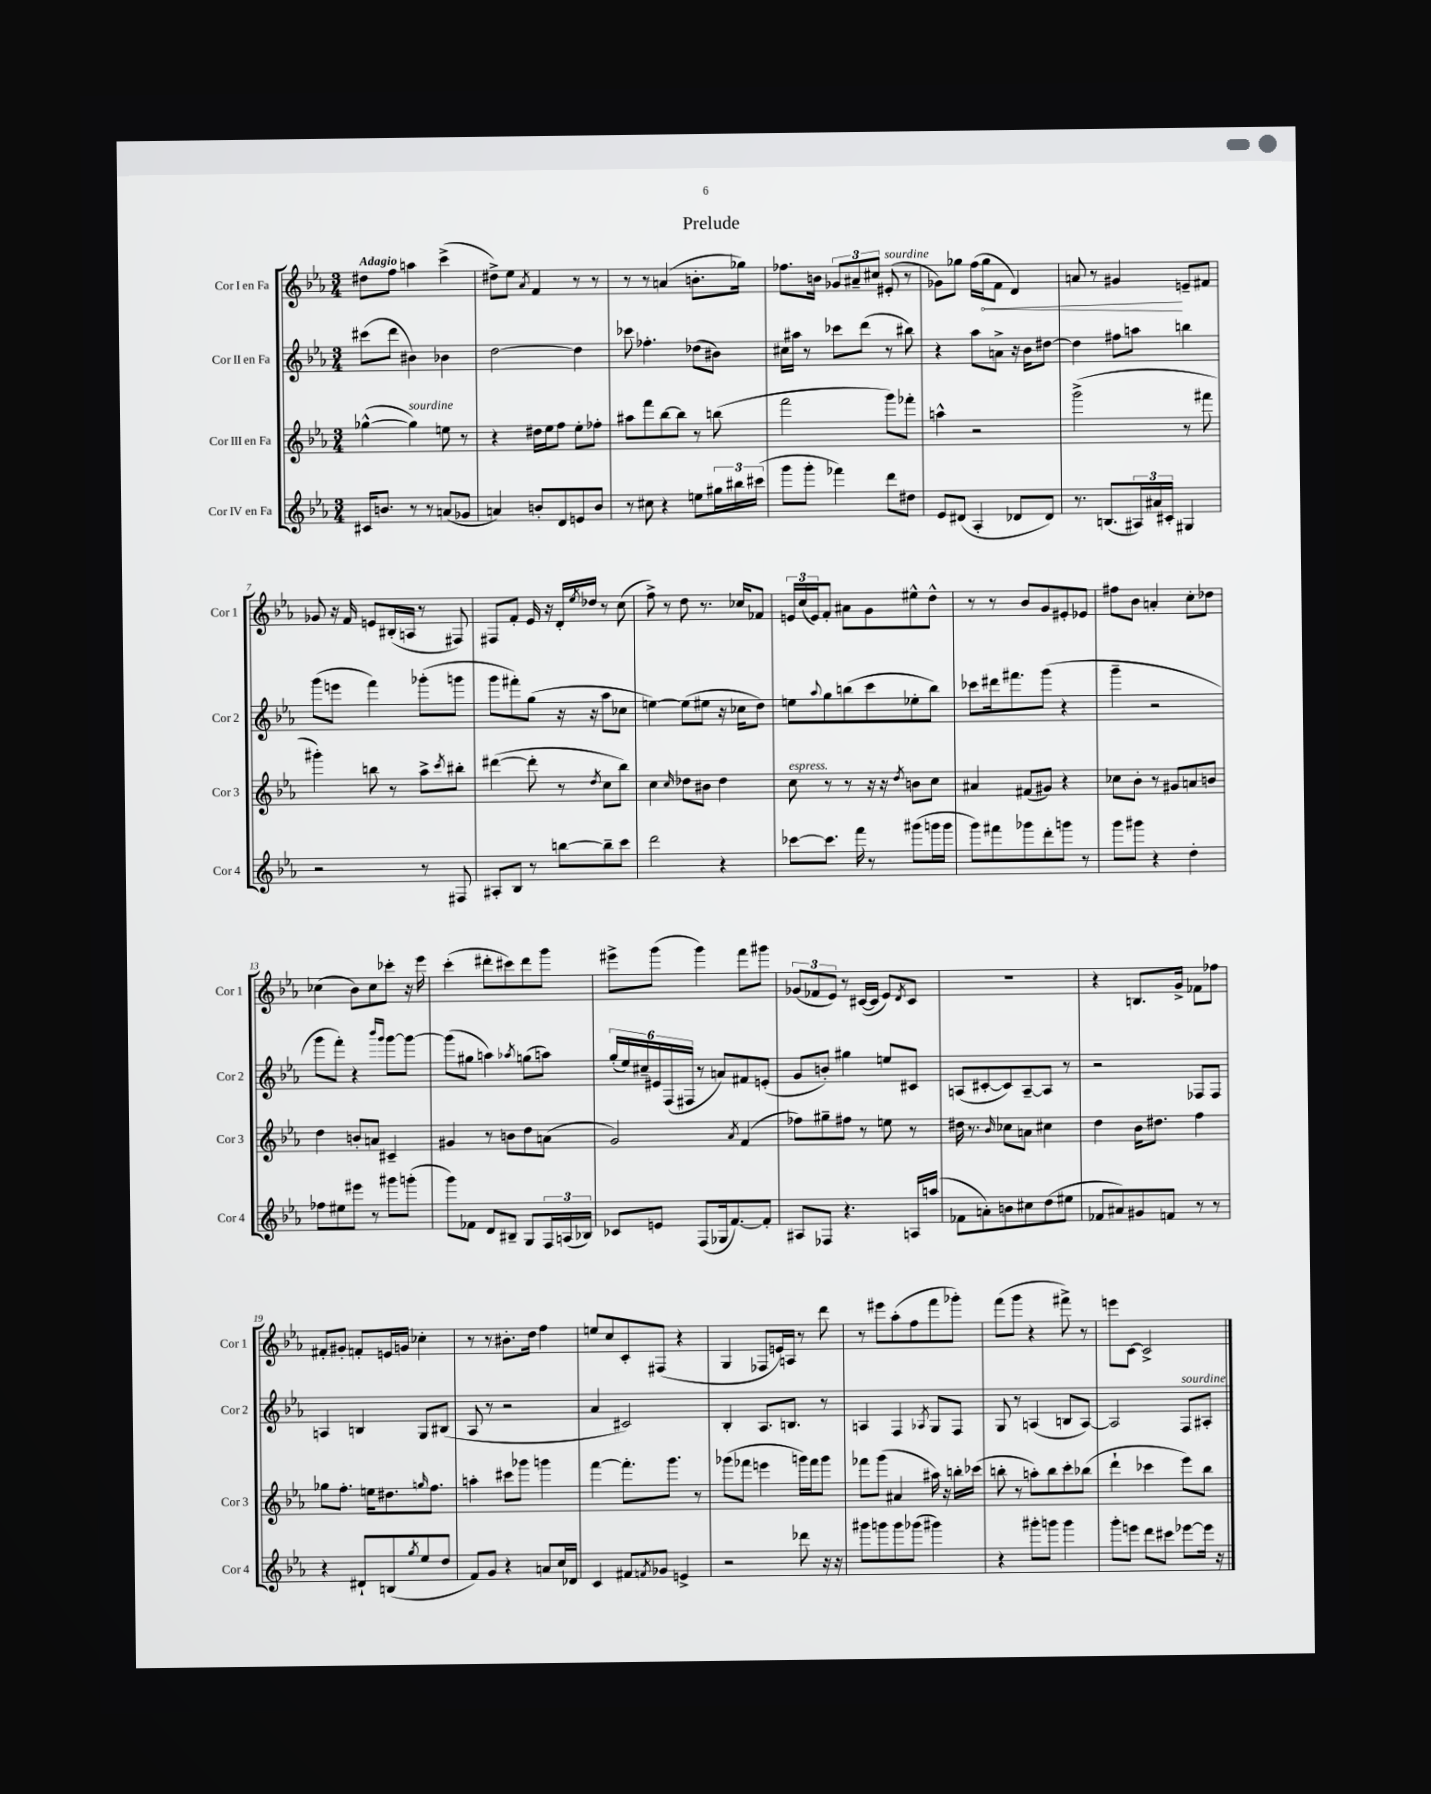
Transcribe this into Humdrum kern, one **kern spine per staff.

**kern	**kern	**kern	**kern	**dynam
*part4	*part3	*part2	*part1	*part1
*staff4	*staff3	*staff2	*staff1	*staff1
*I"Cor IV en Fa	*I"Cor III en Fa	*I"Cor II en Fa	*I"Cor I en Fa	*
*I'Cor 4	*I'Cor 3	*I'Cor 2	*I'Cor 1	*
*clefG2	*clefG2	*clefG2	*clefG2	*
*k[b-e-a-]	*k[b-e-a-]	*k[b-e-a-]	*k[b-e-a-]	*
*M3/4	*M3/4	*M3/4	*M3/4	*
=1	=1	=1	=1	=1
!	!	!	!LO:TX:a:B:t=Adagio	!
16c#X/KL	([4gg-X^^\	(8ccc#X\L	8dd#X\L	.
8.bn/J	.	.	.	.
.	.	8ddd\J	8ff\J	.
!	!LO:TX:a:i:t=sourdine	!	!	!
8r	4gg-\])	4b#X\)	4aan\	.
8r	.	.	.	.
(8an/L	8een\	4b-X\	(4ccc^\	.
8g-X/J	8r	.	.	.
=2	=2	=2	=2	=2
4an/)	4r	[2dd\	8dd#X^\L)	.
.	.	.	8ee-\J	.
.	.	.	8qa-/	.
8bn'/L	16dd#X\LL	.	4f/	.
.	16ee-\J	.	.	.
8d/	8ff\J	.	.	.
8en/	8ee-'\L	4dd\]	8r	.
8b/J	8ff-X'\J	.	8r	.
=3	=3	=3	=3	=3
8r	8aa#X\L	8ccc-X\	8r	.
8cc#X\	8fff\	4.ff-X'\	8r	.
4r	[8bb-\	.	(4an/	.
.	8bb-\J]	.	.	.
8een\L	8r	(8dd-X\L	8.bn'\L	.
24gg#X\L	(8bbn\	8b#X\J)	.	.
24bb#X\	.	.	.	.
.	.	.	16gg-X\Jk)	.
(24ccc#X\JJ	.	.	.	.
=4	=4	=4	=4	=4
8ggg\L	2fff\	16cc#X\LL	8.ff-X\L	.
.	.	16aa#X\JJ	.	.
8ggg'\J	.	8r	.	.
.	.	.	16bn\Jk	.
4fff-X\)	.	8ccc-X\L	12g-X/L	.
.	.	.	12a#X~/	.
.	.	(8ddd\J	.	.
.	.	.	12cc#X/J	.
!	!	!	!LO:TX:a:i:t=sourdine	!
8ddd\L	8ggg\L)	8r	(8e#X'/	.
8dd#X\J	8fff-X'\J	8bb#X\)	8r	.
=5	=5	=5	=5	=5
8e-/L	4aan^^\	4r	8g-X\L)	.
(8d#X/J	.	.	8gg-X\J	.
4A-'/	2r	8aa-\L	(16ff\LL	.
!	!	!	!	!LO:HP:b
.	.	.	16gg-\J	<
.	.	8an^\J	8f\J	.
8d-X/L	.	16r	4d/)	.
.	.	16b-\KL	.	.
8d-/J)	.	[8dd#X\J	.	.
=6	=6	=6	=6	=6
8.r	(2ggg^\	4dd#\]	8an/	.
.	.	.	8r	.
(8.Bn/L	.	.	.	.
.	.	8ff#X\L	4g#X/	.
24A#X/L)	.	8aan\J	.	.
24a#X/	.	.	.	.
24c#X'/JJ	.	.	.	.
4G#X/	8r	4bbn\	8en~/L	[
.	8fff#X\	.	8f#X/J	.
!!LO:LB:g=z
=7	=7	=7	=7	=7
2r	4ggg#X'\)	(8ggg\L	8g-X/	.
.	.	8eeen\J	16r	.
.	.	.	16f/	.
.	8bbn\	4fff\)	8en/L	.
.	8r	.	(16B#X'/L	.
.	.	.	16An/JJ	.
8r	8aa-^\L	(8ggg-X'\L	8r	.
.	8qccc/	.	.	.
8F#X/	8bb#X'\J	8gggn\J	8F#X/)	.
=8	=8	=8	=8	=8
8A#X'/L	([4ddd#X\	8ggg\L	8F#X/L	.
8B-/J	.	8fff#X'\)	8f'/J	.
8r	8ddd#'\]	(8gg\J	16e-/	.
.	.	.	16r	.
[8bbn\L	8r	16r	16d'/LL	.
.	.	.	8qee-/	.
.	.	16r	16dd-X/JJ	.
.	8qdd/	.	.	.
8bb~\]	8cc\L	8aa-\L	8r	.
8ccc\J	8bb-\J)	8cc-X\J	(8cc\	.
=9	=9	=9	=9	=9
2ddd\	4cc\	[4een\)	8ff^\)	.
.	.	.	8r	.
.	16qqcc/	.	.	.
.	8dd-X\L	(8ee\L]	8dd\	.
.	8b#X\J	8ee#X\J	8.r	.
4r	4dd-\	16r	.	.
.	.	16cc-X\KL	16cc-X/KL	.
.	.	8dd\J)	8f-X/J	.
=10	=10	=10	=10	=10
!	!LO:TX:a:i:t=espress.	!	!	!
[8ccc-X\L	8cc\	8een\L	24en/LL	.
.	.	.	(24cc/	.
.	.	.	24e/J)	.
.	.	8qqaa-/	.	.
8.ccc-\J]	8r	8gg\	8f'/J	.
.	8r	(8bbn\	8a#X\L	.
16fff\	.	.	.	.
8r	16r	8ccc\	8g\	.
.	16r	.	.	.
.	8qdd/	.	.	.
(8ggg#X\L	8bn\L	8ee-X'\	8ee#X^^\	.
16gggn\L	8cc\J	8bb\J)	8dd^^\J	.
16ggg\JJ	.	.	.	.
=11	=11	=11	=11	=11
8ggg\L)	4a#X/	8ccc-X\L	8r	.
8fff#X\	.	16ddd#X\k	8r	.
.	.	8.fff#X\	.	.
8ggg-X\	(8f#X/L	.	8b-/L	.
8ddd'\	8g#X/J)	(8ggg\J	8g/	.
8gggn\J	4r	4r	8e#X'/	.
8r	.	.	8e-X/J	.
=12	=12	=12	=12	=12
8ggg\L	8cc-X\L	4ggg~\	8ff#X\L	.
8ggg#X\J	8b-'\J	.	8b-\J	.
4r	8r	2r	4an'/	.
.	8g#X/L	.	.	.
4dd'\	8an/	.	8cc'\L	.
.	8bn/J	.	8dd-X\J	.
!!LO:LB:g=z
=13	=13	=13	=13	=13
8ff-X\L	4dd\	8ggg\L	(4cc-X\	.
8ee#X\	.	8fff'\J)	.	.
8eee#X\J	8bn'/L	4r	8b-\L)	.
8r	8an/J	.	8cc-\	.
.	.	16qqbbb-/LL	.	.
.	.	16qqggg/JJ	.	.
8ggg#X\L	4c#X~/	[8ggg\L	8ccc-X'\J	.
(8gggn'\J	.	8ggg\J_	16r	.
.	.	.	16eee-\	.
=14	=14	=14	=14	=14
8ggg\L)	4g#X/	(8ggg\L]	(4ccc'\	.
8f-X\J	.	8gg#X\J	.	.
8d/L	8r	4aan\)	8ddd#X'\L	.
8B#X~/J	8bn\L	.	8ccc#X\)	.
.	.	8qaa-X/	.	.
8G/L	8dd\	(8ggn\L	8ddd#\	.
24F/L	(8an\J	8aan\J)	8ggg\J	.
(24An/	.	.	.	.
24B-X/JJ)	.	.	.	.
=15	=15	=15	=15	=15
8c-X/L	2g/)	(24gg'/LL	8eee#X^\L	.
.	.	24ee-/)	.	.
.	.	24cc#X~/	.	.
8en/J	.	24e#X/	(8ggg\J	.
.	.	(24F/	.	.
.	.	24F#X/JJ	.	.
(8F/L	.	8r	4ggg\)	.
16G-X/k	.	8an/L)	.	.
[8.f/)	.	.	.	.
.	8qa-/	.	.	.
.	(4f/	8f#X/	8fff\L	.
8f'/J]	.	(8en'/J	8ggg#X\J	.
=16	=16	=16	=16	=16
8A#X/L	8ff-X\L)	8g/L	(12g-X/L	.
.	.	.	12f-X/	.
8F-X/J	8gg#X~\	8bn'/J)	.	.
.	.	.	12e-/J)	.
4.r	8ff#X\J	4gg#X\	8r	.
.	8r	.	([16c#X/LL	.
.	.	.	16c#/JJ]	.
.	8een\	8een/L	8e-/L)	.
.	.	.	8qd/	.
16An/LL	8r	8c#X/J	8c#/J	.
(16aan/JJ	.	.	.	.
=17	=17	=17	=17	=17
8f-X\L	16dd#X\	(8An/L	2.r	.
.	8.r	.	.	.
8an'\)	.	[8c#X'/	.	.
.	16qqb-/	.	.	.
8bn\	8cc-X\L	8c#/])	.	.
8cc#X\	8an\J	[8A~/	.	.
(8dd\	4cc#X\	8A/J]	.	.
8ee#X\J	.	8r	.	.
=18	=18	=18	=18	=18
8f-X/L	4dd\	2r	4r	.
8a#X/)	.	.	.	.
8g#X/	16b-\KL	.	8.Bn/L	.
.	8.dd#X\J	.	.	.
8fn/J	.	.	.	.
.	.	.	16g^/Jk	.
8r	4ff\	8F-X/L	8f-X\L	.
8r	.	8F-/J	8ff-X\J	.
!!LO:LB:g=z
=19	=19	=19	=19	=19
4r	8gg-X\L	4An/	8f#X'/L	.
.	8.ff'\J	.	8g#X'/J	.
8d#X`/L	.	4Bn/	8fn'/L	.
.	16een\KL	.	.	.
(8Bn/	8.dd#X\	.	16en/L	.
.	.	.	16gn/JJ	.
8qgg/	.	.	.	.
8ee-/	.	8G/L	4cc-X'\	.
.	16qqggn/	.	.	.
.	8.ff\J	.	.	.
8dd/J	.	(8B#X/J	.	.
=20	=20	=20	=20	=20
8f/L)	4aan'\	8A-/	8r	.
8g/J	.	8r	8r	.
4r	8ccc#X\L	2r	8.b#X'\L	.
.	8ggg-X\J	.	.	.
.	.	.	16dd\Jk	.
8an/L	4gggn\	.	4ff\	.
16cc/L	.	.	.	.
16d-X/JJ	.	.	.	.
=21	=21	=21	=21	=21
4c/	[4fff\	4a-/	8een/L	.
.	.	.	8cc/	.
8f#X/L	8.fff'\L]	2c#X/)	8c'/	.
8qfn/	.	.	.	.
8g-X/J	.	.	(8F#X/J	.
.	8.ggg\J	.	.	.
4en^/	.	.	4r	.
.	8r	.	.	.
=22	=22	=22	=22	=22
2r	(8ggg-X\L	4B-'/	4G/	.
.	8fff-X\J	.	.	.
.	4eeen\	8.A-/L	8F-X/L	.
.	.	.	16en/L)	.
.	.	8.Bn/J	16An/JJ	.
8ddd-X\	16gggn\LL)	.	8r	.
.	16fff-\J	.	.	.
16r	8ggg\J	8r	8ddd\	.
16r	.	.	.	.
=23	=23	=23	=23	=23
8ggg#X\L	8fff-X\L	4An/	8r	.
8gggn\	(8ggg\J	.	8eee#X\L	.
8ggg\	4a#X/	4F/	(8aa-'\	.
(8ggg-X\J	.	.	8ff\	.
.	.	8qA-X/	.	.
4ggg#X\)	16aa#X\)	8G/L	8fff\	.
.	16r	.	.	.
.	16bbn'\LL	8F/J	8ggg-X'\J)	.
.	(16ccc-X\JJ	.	.	.
=24	=24	=24	=24	=24
4r	8bbn'\	8G/	(8fff\L	.
.	8r	8r	8ggg\J	.
8ggg#X'\L	8aan'\L)	(4An/	4r	.
8gggn\J	8bb\	.	.	.
4ggg\	8ccc'\	8Bn/L	8fff#X^\)	.
.	(8bb-X\J	[8A/J)	8r	.
=25	=25	=25	=25	=25
8ggg'\L	4ddd`\	2A/]	8eeen\L	.
8eeen\J	.	.	[8c\J	.
8ddd\L	4ccc-X\	.	2c^/]	.
8ccc#X\J	.	.	.	.
!	!	!LO:TX:a:i:t=sourdine	!	!
[8eee-X\L	8eee-\L)	8F/L	.	.
16eee-\Jk]	8bb-\J	8A#X'/J	.	.
16r	.	.	.	.
==	==	==	==	==
*-	*-	*-	*-	*-
